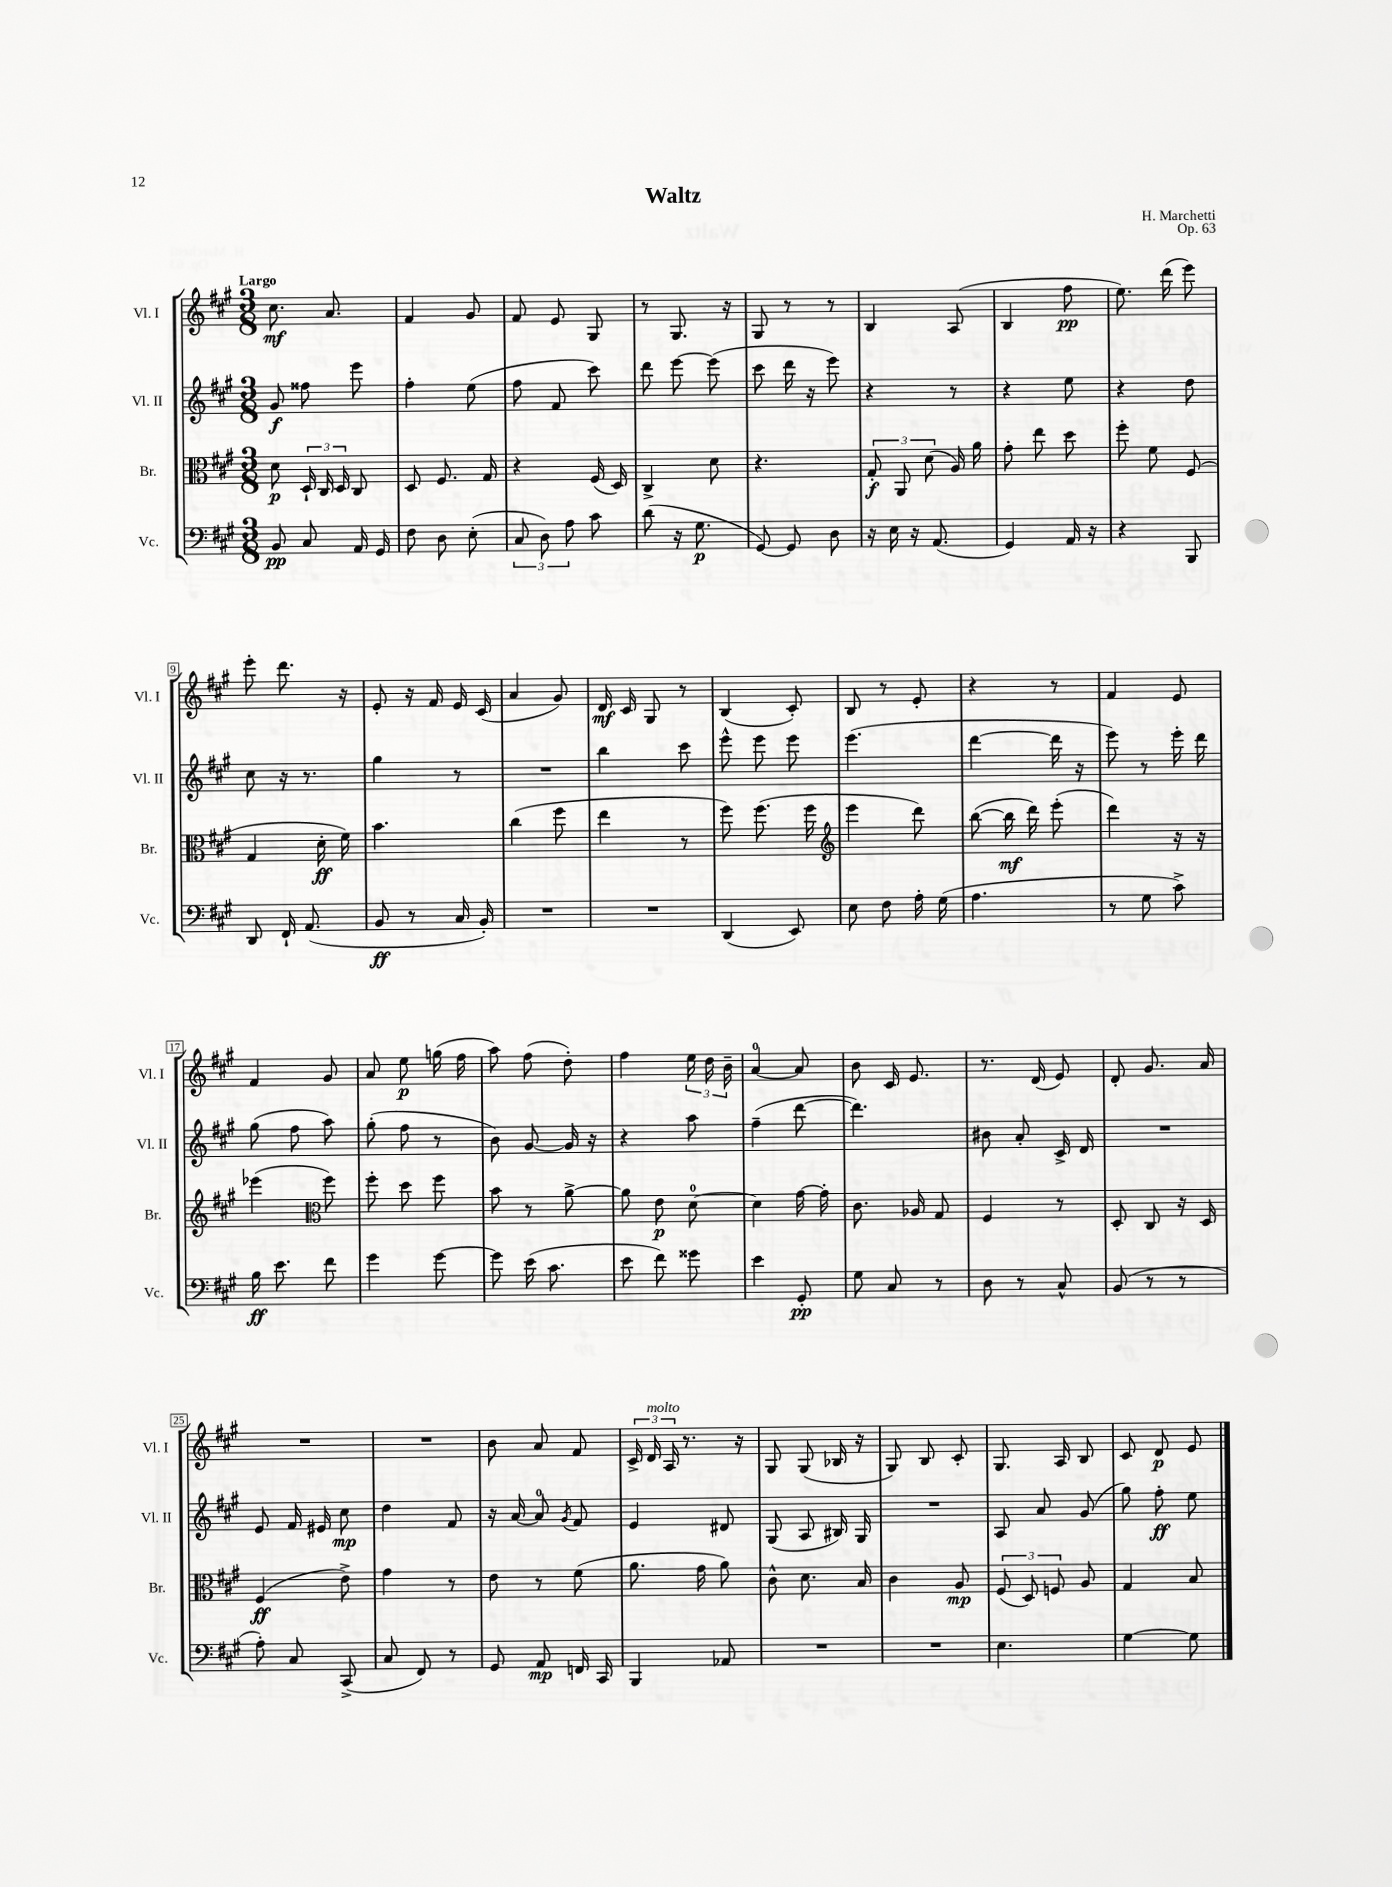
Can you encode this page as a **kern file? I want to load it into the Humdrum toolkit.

**kern	**kern	**kern	**kern
*staff4	*staff3	*staff2	*staff1
*clefF4	*clefC3	*clefG2	*clefG2
*k[f#c#g#]	*k[f#c#g#]	*k[f#c#g#]	*k[f#c#g#]
*M3/8	*M3/8	*M3/8	*M3/8
8BB	8d	8g#	8.cc#
8C#	24D`	8ff##	.
.	24C#	.	.
.	.	.	8.a
.	24D	.	.
16AA	8C#	8eee	.
16GG#	.	.	.
=	=	=	=
8F#	8D	4ff#'	4f#
8D	8.F#	.	.
(8E'	.	(8ee	8g#
.	16G#	.	.
=	=	=	=
12C#	4r	8ff#	8f#
12D)	.	.	.
.	.	8f#	8e
12A	.	.	.
8c#	(16F#	8ccc#)	8G#
.	16D)	.	.
=	=	=	=
(8d	4C#^	8ddd	8r
16r	.	[8eee	8.G#
8.G#	.	.	.
.	8d	(8eee]	.
.	.	.	16r
=	=	=	=
[8GG#)	4.r	8ccc#	8G#
8GG#]	.	16ddd	8r
.	.	16r	.
8D	.	8eee)	8r
=	=	=	=
16r	12G#'	4r	4B
16E	.	.	.
.	12AA	.	.
16r	.	.	.
.	(12d	.	.
(8.AA	.	.	.
.	16A)	8r	(8A
.	16a	.	.
=	=	=	=
4GG#)	8g#'	4r	4B
.	8ee	.	.
16AA	8dd	8ee	8ff#
16r	.	.	.
=	=	=	=
4r	8ff#'	4r	8.ee)
.	8f#	.	.
.	.	.	(16ddd
8BBB	(8F#	8dd	8eee)
=	=	=	=
8DD	4G#	8cc#	8eee'
16FF#`	.	16r	8.ddd
(8.AA	.	8.r	.
.	16d'	.	.
.	16f#)	.	16r
=	=	=	=
8BB	4.b	4gg#	8e'
8r	.	.	16r
.	.	.	16f#
16C#	.	8r	16e
16BB')	.	.	(16c#
=	=	=	=
4.r	(4cc#	4.r	4a
.	8ff#	.	8g#)
=	=	=	=
4.r	4ee	4bb	16d
.	.	.	16c#
.	.	.	8G#
.	8r	8ccc#	8r
=	=	=	=
(4DD	8ff#)	8eee^^	(4B
.	(8.ff#	8eee	.
8EE)	.	8eee	8c#')
.	16ff#	.	.
=	=	=	=
*	*clefG2	*	*
8E	4eee	(4.eee	8B
8F#	.	.	8r
16A'	8ddd)	.	8e'
(16G#	.	.	.
=	=	=	=
4.A	([8bb	[4ddd	4r
.	16bb]	.	.
.	16ddd)	.	.
.	(8eee'	16ddd]	8r
.	.	16r	.
=	=	=	=
8r	4ddd)	8eee)	4f#
8G#	.	8r	.
8c#^)	16r	16eee'	8e
.	16r	16ddd	.
=	=	=	=
16B	(4eee-	(8gg#	4f#
8.e	.	.	.
.	.	8ff#	.
*	*clefC3	*	*
8f#	8ff#)	8aa)	8g#
=	=	=	=
4g#	8ff#'	(8gg#'	8a
.	8dd	8ff#	8ee
[8g#	8ff#	8r	(16gg
.	.	.	16ff#
=	=	=	=
8g#]	8b	8b)	8aa)
(16e	8r	[8g#	(8ff#
8.c#	.	.	.
.	[8a^	16g#]	8dd')
.	.	16r	.
=	=	=	=
8e	8a]	4r	4ff#
8f#)	8e	.	.
8g##	[8d	8aa	24ee
.	.	.	24dd
.	.	.	24b~
=	=	=	=
4e	4d]	(4ff#~	[4a
8GG#'	[16g#	[8ddd	8a]
.	16g#']	.	.
=	=	=	=
8G#	8.c#	4.ddd])	8b
8C#	.	.	16c#
.	16A-	.	8.e
8r	8G#	.	.
=	=	=	=
8D	4F#	8b#	8.r
8r	.	8a'	.
.	.	.	(16d
8C#^^	8r	16c#^	8e)
.	.	16d	.
=	=	=	=
(8BB	8D'	4.r	8d'
8r	8C#	.	8.g#
8r	16r	.	.
.	16D	.	16a
=	=	=	=
8A')	(4F#	8e	4.r
8C#	.	16f#	.
.	.	16e#	.
(8CC#^	8e^)	8cc#	.
=	=	=	=
8C#	4g#	4dd	4.r
8FF#)	.	.	.
8r	8r	8f#	.
=	=	=	=
8GG#	8e	16r	8b
.	.	[16a	.
8AA	8r	8a]	8a
.	.	8qg#	.
16FF	(8f#	8f#	8f#
16CC#	.	.	.
=	=	=	=
4BBB	8.a	4e	24c#^
.	.	.	24d
.	.	.	24A
.	.	.	8.r
.	16g#	.	.
8AA-	8a)	8d#	.
.	.	.	16r
=	=	=	=
4.r	8c#^^	(8G#	8G#
.	8.d	8A	(8G#
.	.	16B#)	16B-
.	16B	16G#	16r
=	=	=	=
4.r	4c#	4.r	8G#)
.	.	.	8B
.	8A	.	8c#'
=	=	=	=
4.E	(12F#	8A	8.G#
.	12D)	.	.
.	.	8a	.
.	12F	.	.
.	.	.	16A
.	8A	(8g#	8B
=	=	=	=
[4G#	4G#	8gg#)	8c#
.	.	8ff#'	8d
8G#]	8B	8ee	8e
==	==	==	==
*-	*-	*-	*-
